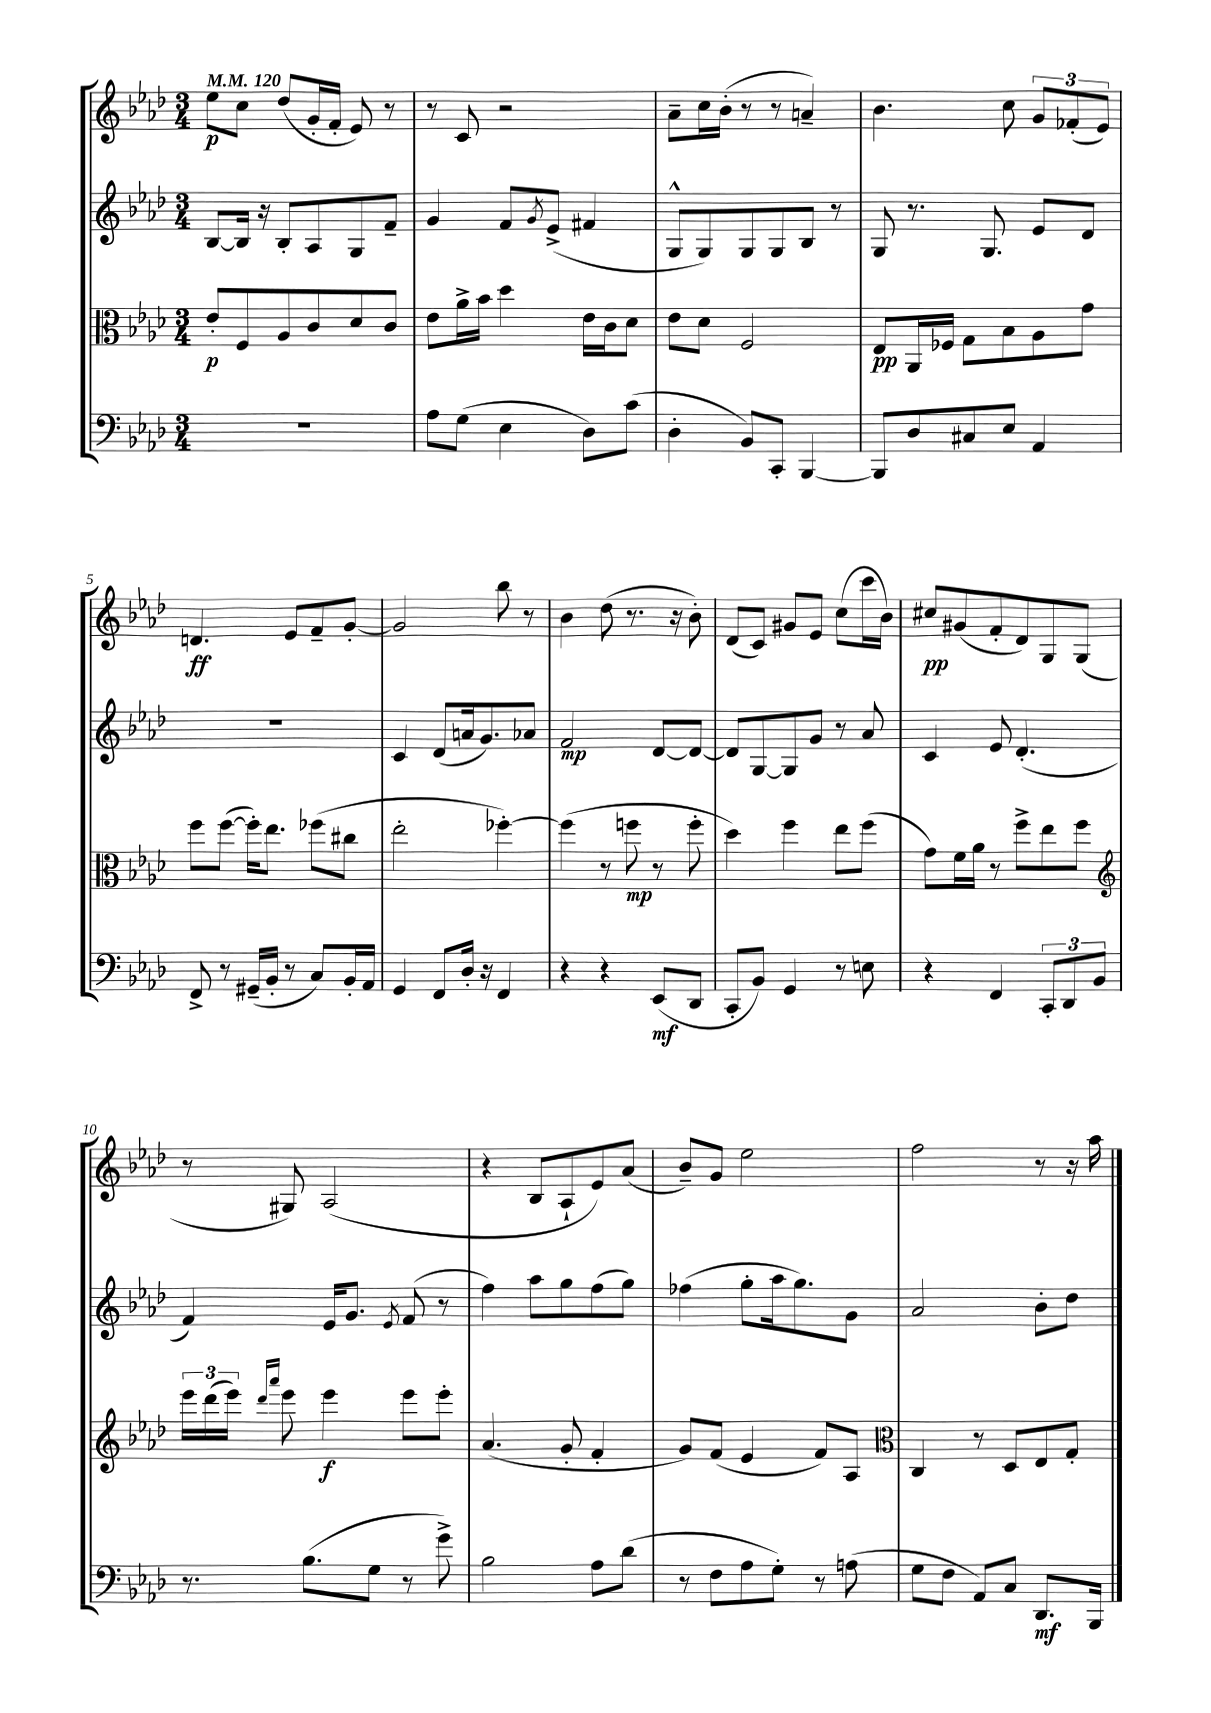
<<
\new StaffGroup <<
\new Staff = "s0" {
    \clef treble \key aes \major \numericTimeSignature \time 3/4 \tempo 4 = 120
    ees''8\p c''8 des''8( g'16-. f'16-. ees'8) r8 |
    r8 c'8 r2 |
    aes'8-- c''16 bes'16-.( r8 r8 a'4--) |
    bes'4. c''8 \tuplet 3/2 { g'8 fes'8-.( ees'8) } |
    d'4.\ff ees'8 f'8-- g'8~-. |
    g'2 bes''8 r8 |
    bes'4 des''8( r8. r16 bes'8-.) |
    des'8( c'8) gis'8 ees'8 c''8( c'''16 bes'16) |
    cis''8\pp gis'8( f'8-. des'8) g8 g8( |
    r8 gis8) aes2( |
    r4 bes8 aes8-! ees'8) aes'8( |
    bes'8--) g'8 ees''2 |
    f''2 r8 r16 aes''16 \bar "|." |
}
\new Staff = "s1" {
    \clef treble \key aes \major \numericTimeSignature \time 3/4
    bes8~ bes16 r16 bes8-. aes8 g8 f'8-- |
    g'4 f'8 \acciaccatura { g'8 } ees'8->( fis'4 |
    g8-^ g8) g8 g8 bes8 r8 |
    g8 r8. g8. ees'8 des'8 |
    R2. |
    c'4 des'8( a'16 g'8.) aes'8 |
    f'2\mp des'8~ des'8~ |
    des'8 g8~ g8 g'8 r8 aes'8 |
    c'4 ees'8 des'4.-.( |
    f'4) ees'16 g'8. \acciaccatura { ees'8 } f'8( r8 |
    f''4) aes''8 g''8 f''8( g''8) |
    fes''4( g''8-. aes''16 g''8.) g'8 |
    aes'2 bes'8-. des''8 \bar "|." |
}
\new Staff = "s2" {
    \clef alto \key aes \major \numericTimeSignature \time 3/4
    ees'8-.\p f8 aes8 c'8 des'8 c'8 |
    ees'8 aes'16-> bes'16 des''4 ees'16 c'16 des'8 |
    ees'8 des'8 f2 |
    ees8\pp aes,16 fes16 g8 bes8 aes8 g'8 |
    f''8 f''8~( f''16-.) ees''8. fes''8( cis''8 |
    ees''2-. fes''4~-.) |
    fes''4( r8 f''8\mp r8 f''8-. |
    des''4) f''4 ees''8 f''8( |
    g'8) f'16 aes'16 r8 f''8-> ees''8 f''8 |
    \clef treble \tuplet 3/2 { ees'''16 des'''16( ees'''16) } \grace { des'''16 aes'''16 } ees'''8 ees'''4\f ees'''8 ees'''8-. |
    aes'4.( g'8-. f'4-. |
    g'8) f'8( ees'4 f'8) aes8 |
    \clef alto c4 r8 des8 ees8 g8-. \bar "|." |
}
\new Staff = "s3" {
    \clef bass \key aes \major \numericTimeSignature \time 3/4
    R2. |
    aes8 g8( ees4 des8) c'8( |
    des4-. bes,8) c,8-. bes,,4~ |
    bes,,8 des8 cis8 ees8 aes,4 |
    f,8-> r8 gis,16--( bes,16-. r8 c8) bes,16-. aes,16 |
    g,4 f,8 des16-. r16 f,4 |
    r4 r4 ees,8\mf( des,8 |
    c,8-. bes,8) g,4 r8 e8 |
    r4 f,4 \tuplet 3/2 { c,8-. des,8 bes,8 } |
    r8. bes8.( g8 r8 g'8->) |
    bes2 aes8 des'8( |
    r8 f8 aes8 g8-.) r8 a8( |
    g8 f8 aes,8) c8 des,8.\mf bes,,16 \bar "|." |
}
>>
>>
